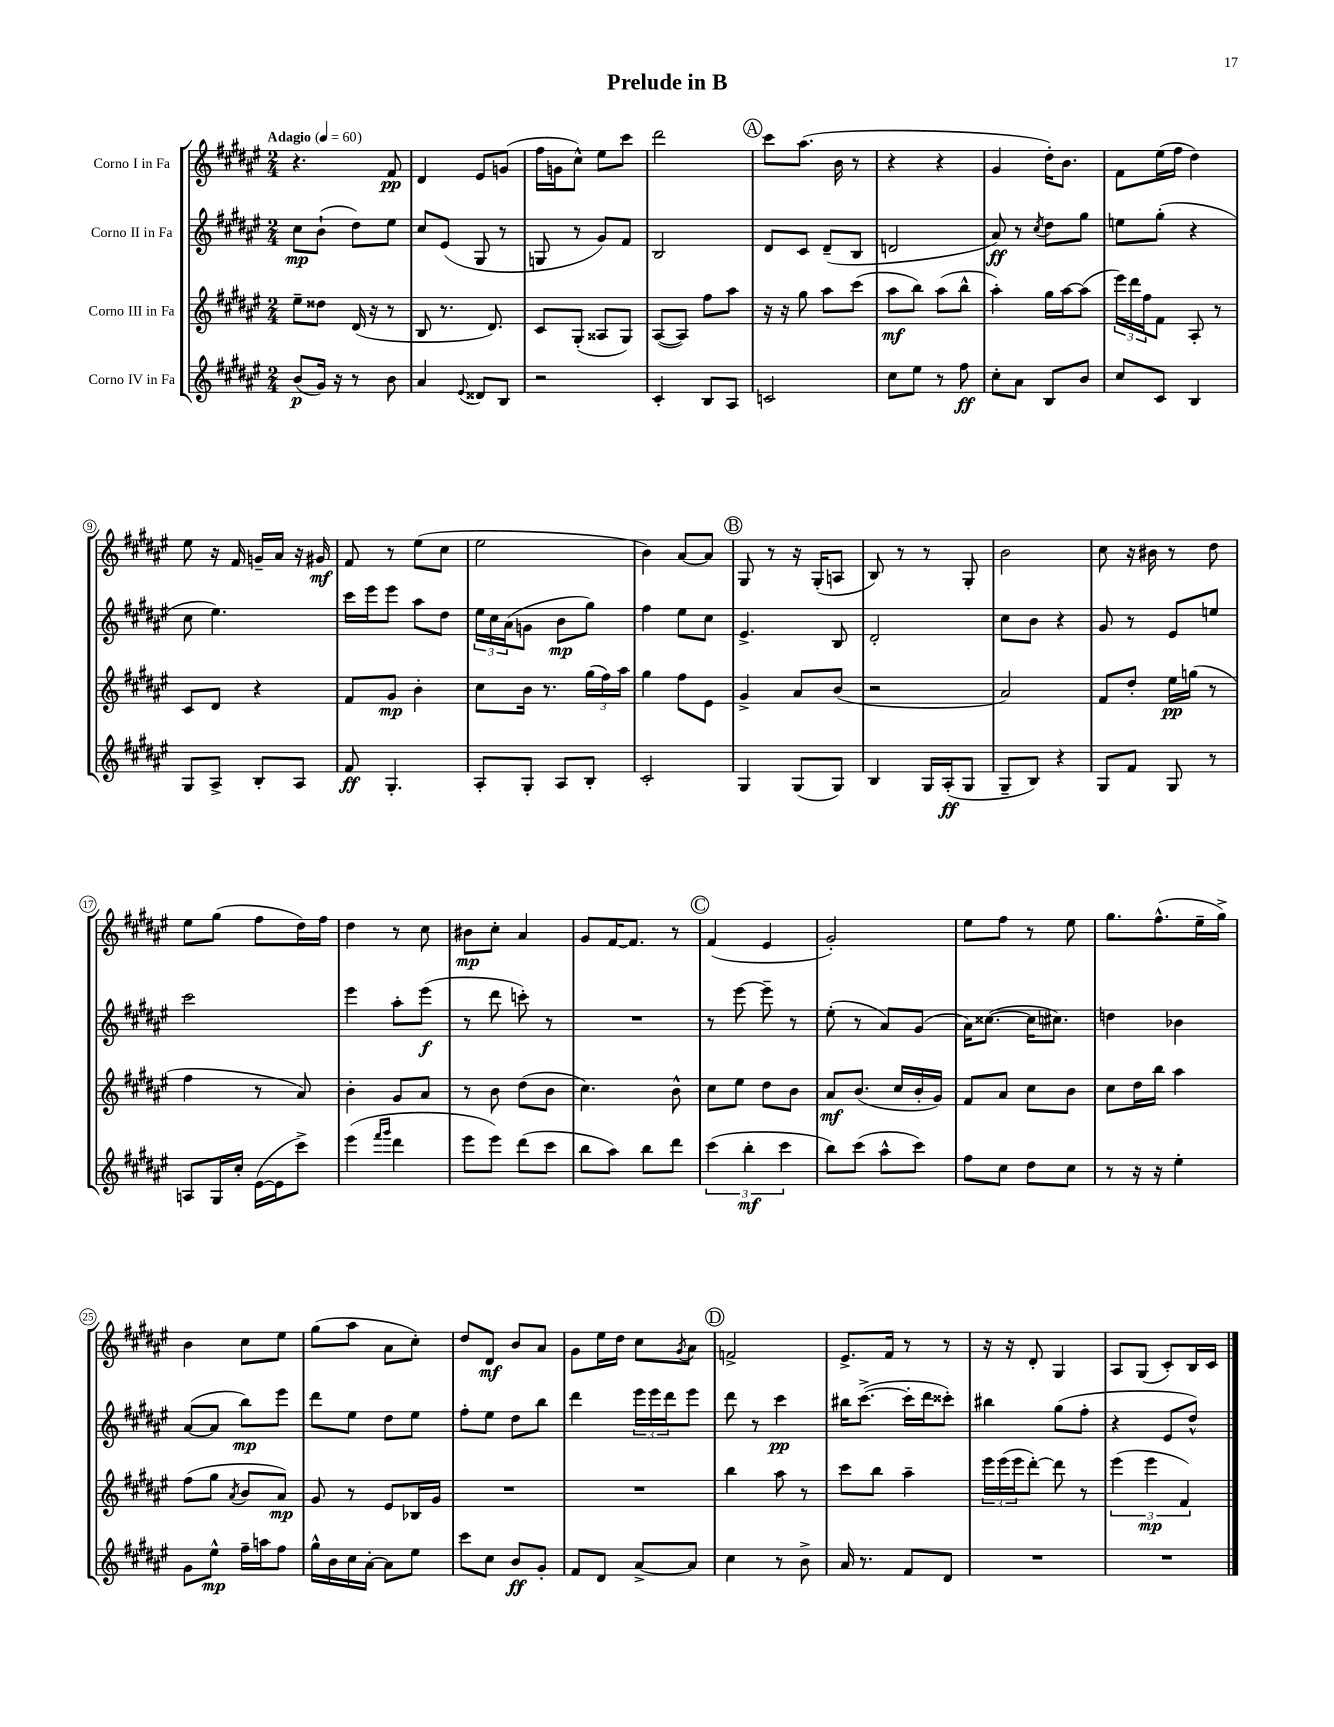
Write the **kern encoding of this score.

**kern	**kern	**kern	**kern
*staff4	*staff3	*staff2	*staff1
*clefG2	*clefG2	*clefG2	*clefG2
*k[f#c#g#d#a#e#]	*k[f#c#g#d#a#e#]	*k[f#c#g#d#a#e#]	*k[f#c#g#d#a#e#]
*M2/4	*M2/4	*M2/4	*M2/4
*MM60	*MM60	*MM60	*MM60
(8b	8ee#~	8cc#	4.r
16g#)	8dd##	(8b`	.
16r	.	.	.
8r	(16d#	8dd#)	.
.	16r	.	.
8b	8r	8ee#	8f#
=	=	=	=
4a#	8B	8cc#	4d#
.	8.r	(8e#	.
8qqe#	.	.	.
8d##	.	8G#	8e#
.	8.d#)	.	.
8B	.	8r	(8g
=	=	=	=
2r	8c#	8G	16ff#
.	.	.	16g
.	(8G#'	8r	8cc#^^)
.	8A##	8g#)	8ee#
.	8G#)	8f#	8ccc#
=	=	=	=
4c#'	([8A#	2B	2ddd#
.	8A#])	.	.
8B	8ff#	.	.
8A#	8aa#	.	.
=	=	=	=
2c	16r	8d#	8ccc#
.	16r	.	.
.	8gg#	8c#	(8.aa#
.	8aa#	(8d#~	.
.	.	.	16b
.	(8ccc#	8B	8r
=	=	=	=
8cc#	8aa#	2d	4r
8ee#	8bb)	.	.
8r	(8aa#	.	4r
8ff#	8bb^^	.	.
=	=	=	=
8cc#'	4aa#')	8a#)	4g#
8a#	.	8r	.
.	.	8qcc#	.
8B	16gg#	8dd#	16dd#')
.	[16aa#	.	8.b
8b	(8aa#]	8gg#	.
=	=	=	=
8cc#	24eee#)	8ee	8f#
.	24ddd#	.	.
.	24ff#	.	.
8c#	8f#	(8gg#'	(16ee#
.	.	.	16ff#
4B	8A#'	4r	4dd#)
.	8r	.	.
=	=	=	=
8G#	8c#	8cc#	8ee#
8A#^	8d#	4.ee#)	16r
.	.	.	16f#
8B'	4r	.	16g~
.	.	.	16a#
8A#	.	.	16r
.	.	.	16g#
=	=	=	=
8f#	8f#	16ccc#	8f#
.	.	16eee#	.
4.G#'	8g#	8eee#	8r
.	4b'	8aa#	(8ee#
.	.	8dd#	8cc#
=	=	=	=
8A#'	8cc#	24ee#	2ee#
.	.	24cc#	.
.	.	(24a#	.
8G#'	16b	8g	.
.	8.r	.	.
8A#	.	8b	.
8B'	(24gg#	8gg#)	.
.	24ff#)	.	.
.	24aa#	.	.
=	=	=	=
2c#'	4gg#	4ff#	4b)
.	8ff#	8ee#	[8a#
.	8e#	8cc#	8a#]
=	=	=	=
4G#	4g#^	4.e#^	8G#
.	.	.	8r
(8G#	8a#	.	16r
.	.	.	(16G#'
8G#)	(8b	8B	8A
=	=	=	=
4B	2r	2d#'	8B)
.	.	.	8r
16G#	.	.	8r
(16A#'	.	.	.
8G#	.	.	8G#'
=	=	=	=
8G#~	2a#)	8cc#	2b
8B)	.	8b	.
4r	.	4r	.
=	=	=	=
8G#	8f#	8g#	8cc#
8f#	8dd#'	8r	16r
.	.	.	16b#
8G#	16ee#	8e#	8r
.	(16gg	.	.
8r	8r	8ee	8dd#
=	=	=	=
8A	4ff#	2ccc#	8ee#
16G#	.	.	(8gg#
16cc#'	.	.	.
([16e#	8r	.	8ff#
16e#]	.	.	.
8ccc#^)	8a#)	.	16dd#)
.	.	.	16ff#
=	=	=	=
(4eee#	4b'	4eee#	4dd#
16qqfff#	.	.	.
16qqggg#	.	.	.
4ddd#	8g#	8aa#'	8r
.	8a#	(8eee#	8cc#
=	=	=	=
8eee#	8r	8r	8b#
8eee#)	8b	8ddd#	8cc#'
(8ddd#	(8dd#	8ccc')	4a#
8ccc#	8b	8r	.
=	=	=	=
8bb	4.cc#)	2r	8g#
8aa#)	.	.	[16f#
.	.	.	8.f#]
8bb	.	.	.
8ddd#	8b^^	.	8r
=	=	=	=
(6ccc#	8cc#	8r	(4f#
.	8ee#	[8eee#	.
6bb'	.	.	.
.	8dd#	8eee#~]	4e#
6ccc#	.	.	.
.	8b	8r	.
=	=	=	=
8bb)	8a#	(8ee#'	2g#')
(8ccc#	(8.b	8r	.
8aa#^^	.	8a#)	.
.	16cc#	.	.
8ccc#)	16b'	(8g#	.
.	16g#)	.	.
=	=	=	=
8ff#	8f#	16a#)	8ee#
.	.	([8.cc##	.
8cc#	8a#	.	8ff#
8dd#	8cc#	16cc##]	8r
.	.	8.cc#)	.
8cc#	8b	.	8ee#
=	=	=	=
8r	8cc#	4dd	8.gg#
16r	16dd#	.	.
16r	16bb	.	(8.ff#^^
4ee#'	4aa#	4b-	.
.	.	.	16ee#~
.	.	.	16gg#^)
=	=	=	=
8g#	(8ff#	([8a#	4b
8ee#^^	8gg#	8a#]	.
.	8qa#	.	.
16ff#~	8b	8bb)	8cc#
16aa	.	.	.
8ff#	8a#)	8eee#	8ee#
=	=	=	=
16gg#^^	8g#	8ddd#	(8gg#
16b	.	.	.
16cc#	8r	8ee#	8aa#
[16a#'	.	.	.
8a#]	8e#	8dd#	8a#
8ee#	16B-	8ee#	8cc#')
.	16g#	.	.
=	=	=	=
8ccc#	2r	8ff#'	8dd#
8cc#	.	8ee#	8d#
8b	.	8dd#	8b
8g#'	.	8bb	8a#
=	=	=	=
8f#	2r	4ddd#	8g#
8d#	.	.	16ee#
.	.	.	16dd#
[8a#^	.	24eee#	8cc#
.	.	24eee#	.
.	.	24ddd#	.
.	.	.	8qg#
8a#]	.	8eee#	8a#
=	=	=	=
4cc#	4bb	8ddd#	2f^
.	.	8r	.
8r	8aa#	4ccc#	.
8b^	8r	.	.
=	=	=	=
16a#	8ccc#	16bb#	8.e#^
8.r	.	([8.ccc#^	.
.	8bb	.	.
.	.	.	16f#
8f#	4aa#~	16ccc#']	8r
.	.	16ddd#	.
8d#	.	8ccc##')	8r
=	=	=	=
2r	24eee#	4bb#	16r
.	(24eee#	.	.
.	.	.	16r
.	24eee#	.	.
.	[8ddd#')	.	8d#'
.	8ddd#]	(8gg#	4G#
.	8r	8ff#'	.
=	=	=	=
2r	(6eee#	4r	8A#
.	.	.	(8G#
.	6eee#	.	.
.	.	8e#	8c#')
.	6f#)	.	.
.	.	8dd#^^)	16B
.	.	.	16c#
==	==	==	==
*-	*-	*-	*-
